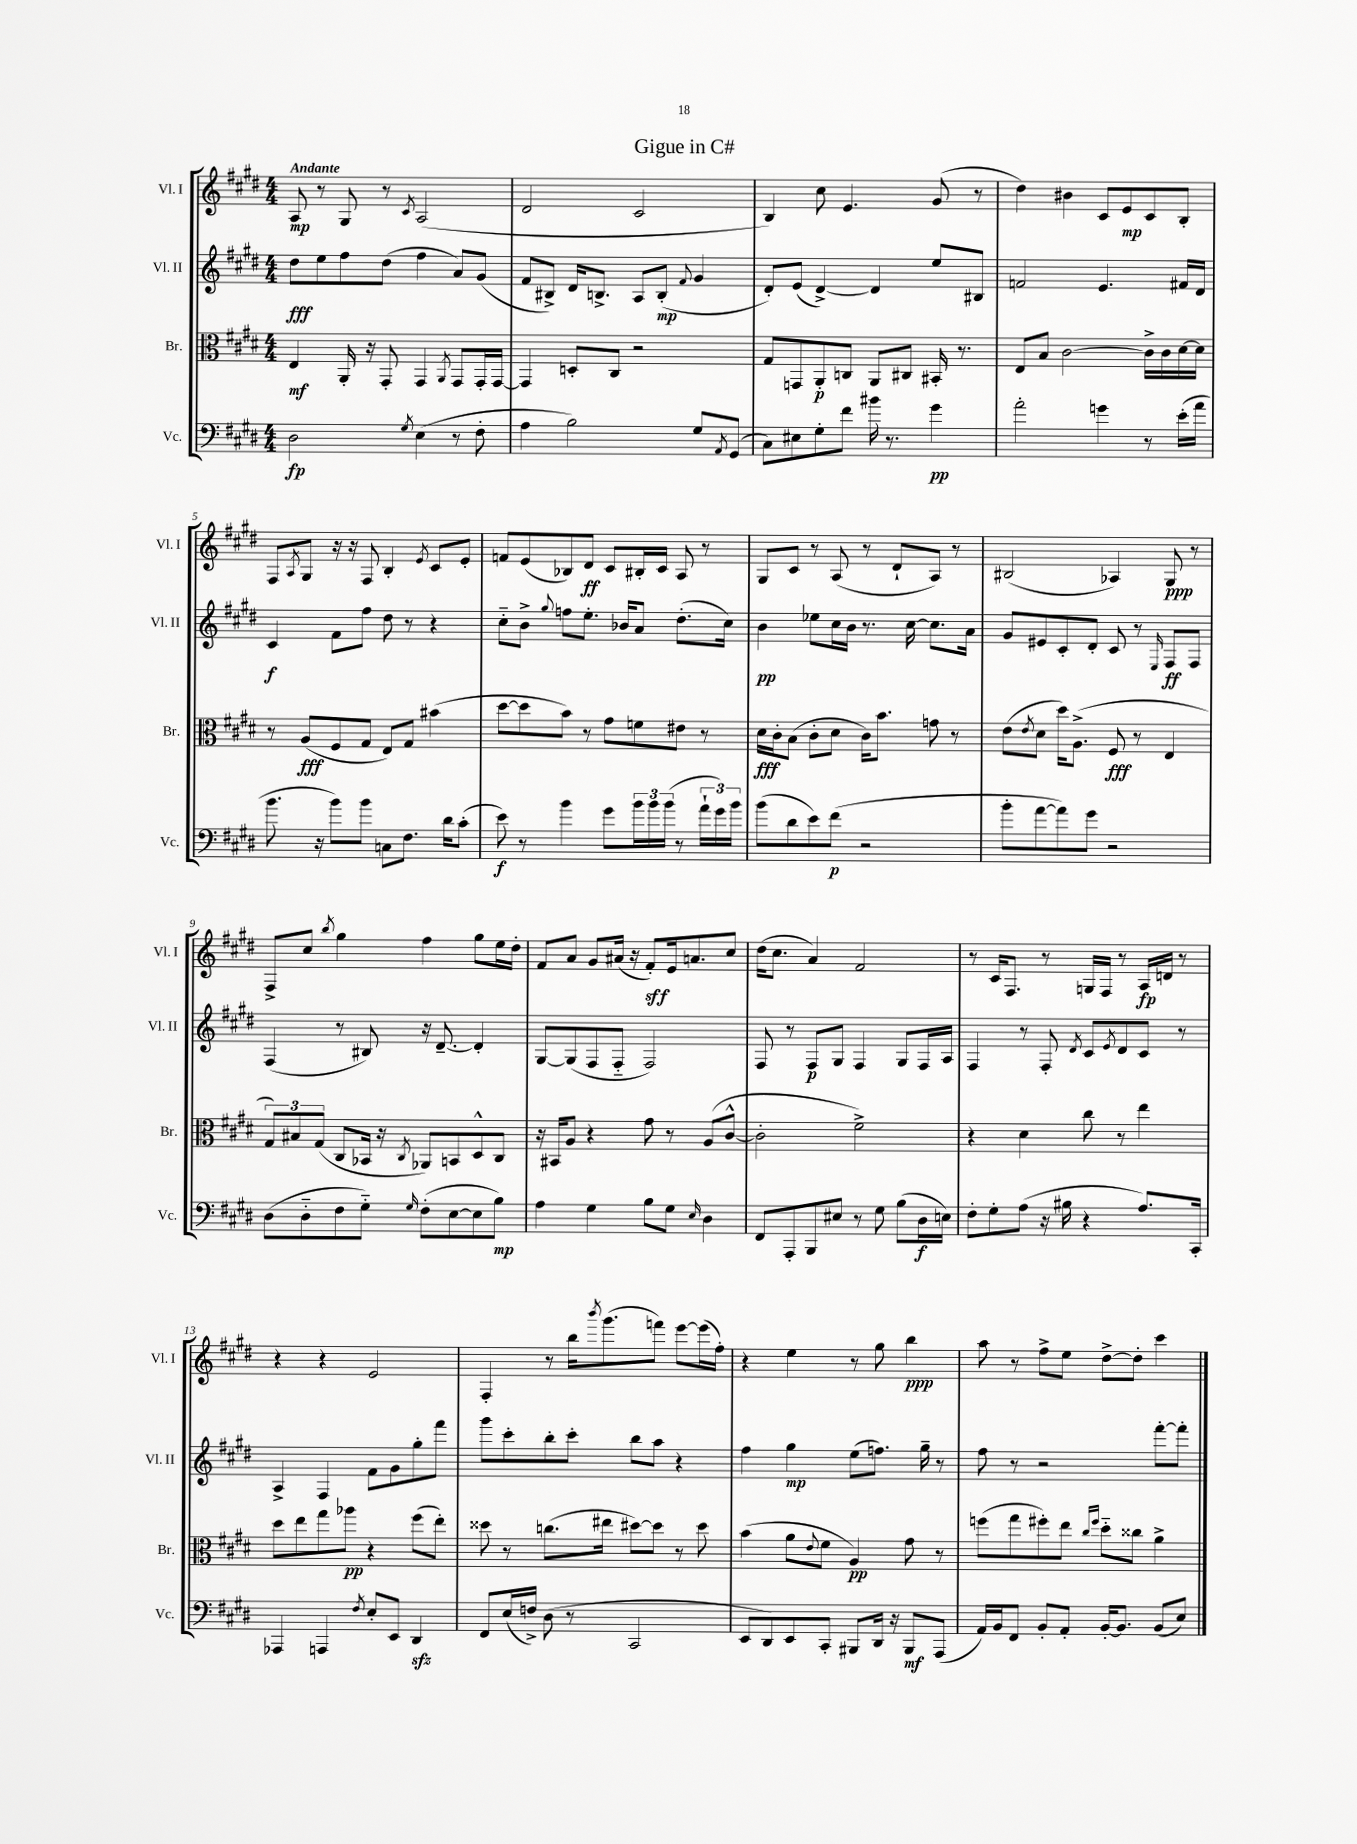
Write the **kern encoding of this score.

**kern	**dynam	**kern	**dynam	**kern	**dynam	**kern	**dynam
*part4	*part4	*part3	*part3	*part2	*part2	*part1	*part1
*staff4	*staff4	*staff3	*staff3	*staff2	*staff2	*staff1	*staff1
*I"Vc.	*	*I"Br.	*	*I"Vl. II	*	*I"Vl. I	*
*I'Vc.	*	*I'Br.	*	*I'Vl. II	*	*I'Vl. I	*
*clefF4	*	*clefC3	*	*clefG2	*	*clefG2	*
*k[f#c#g#d#]	*	*k[f#c#g#d#]	*	*k[f#c#g#d#]	*	*k[f#c#g#d#]	*
*M4/4	*	*M4/4	*	*M4/4	*	*M4/4	*
=1	=1	=1	=1	=1	=1	=1	=1
!	!	!	!	!	!	!LO:TX:a:B:t=Andante	!
2D#\	fp	4E/	mf	8dd#\L	fff	8A/	mp
.	.	.	.	8ee\	.	8r	.
.	.	16AA'/	.	8ff#\	.	8G#/	.
.	.	16r	.	.	.	.	.
.	.	8GG#'/	.	(8dd#\J	.	8r	.
8qG#/	.	.	.	.	.	8qc#/	.
(4E\	.	4GG#/	.	4ff#\	.	(2A/	.
.	.	8qAA/	.	.	.	.	.
8r	.	8GG#/L	.	8a/L)	.	.	.
8F#'\	.	16GG#'/L	.	(8g#/J	.	.	.
.	.	[16GG#/JJ	.	.	.	.	.
=2	=2	=2	=2	=2	=2	=2	=2
4A\	.	4GG#/]	.	8f#/L	.	2d#/	.
.	.	.	.	8B#X^/J)	.	.	.
2B\)	.	8Dn'/L	.	16d#/KL	.	.	.
.	.	.	.	8.Bn^/J	.	.	.
.	.	8C#/J	.	.	.	.	.
.	.	2r	.	8A/L	.	2c#/	.
.	.	.	.	(8B'/J	mp	.	.
.	.	.	.	8qqf#/	.	.	.
8G#/L	.	.	.	4g#/	.	.	.
8qAA/	.	.	.	.	.	.	.
(8GG#/J	.	.	.	.	.	.	.
=3	=3	=3	=3	=3	=3	=3	=3
8C#\L)	.	8G#/L	.	8d#'/L)	.	4B/)	.
8E#X\	.	8GGn/	.	(8e/J	.	.	.
8G#'\	.	8AA'/	p	[4d#^/)	.	8cc#\	.
8f#\J	.	8Cn/J	.	.	.	4.e/	.
16b#X\	.	8AA/L	.	4d#/]	.	.	.
8.r	.	.	.	.	.	.	.
.	.	8C#X/J	.	.	.	.	.
4g#\	pp	16BB#X'/	.	8ee/L	.	(8g#/	.
.	.	8.r	.	.	.	.	.
.	.	.	.	8B#X/J	.	8r	.
=4	=4	=4	=4	=4	=4	=4	=4
2a'\	.	8E/L	.	2fn/	.	4dd#\)	.
.	.	8B/J	.	.	.	.	.
.	.	[2c#\	.	.	.	4b#X\	.
4gn\	.	.	.	4.e/	.	8c#/L	.
.	.	.	.	.	.	8e/	mp
8r	.	16c#^\LL]	.	.	.	8c#/	.
.	.	16c#\	.	.	.	.	.
(16e'\LL	.	[16d#\	.	16f#X/LL	.	8B'/J	.
16a\JJ	.	16d#\JJ]	.	16d#/JJ	.	.	.
!!LO:LB:g=z
=5	=5	=5	=5	=5	=5	=5	=5
8.b\	.	8r	.	4c#/	f	8F#/L	.
.	.	.	.	.	.	8qA/	.
.	.	(8A/L	fff	.	.	8G#/J	.
16r	.	.	.	.	.	.	.
8b\L)	.	8F#/	.	8f#\L	.	16r	.
.	.	.	.	.	.	16r	.
8b\J	.	8G#/J	.	8ff#\J	.	8F#/	.
8Cn\L	.	8E/L)	.	8dd#\	.	4B'/	.
8.F#\J	.	8G#/J	.	8r	.	.	.
.	.	.	.	.	.	8qe/	.
.	.	(4b#X\	.	4r	.	8c#/L	.
16d#\KL	.	.	.	.	.	.	.
(8c#'\J	.	.	.	.	.	8e'/J	.
=6	=6	=6	=6	=6	=6	=6	=6
8e\)	f	[8dd#\L	.	8cc#\L	.	8fn/L	.
8r	.	8dd#\]	.	8b^\J	.	(8e/	.
.	.	.	.	8qqgg#/	.	.	.
4b\	.	8b\J)	.	8ffn\L	.	8B-X/)	.
.	.	8r	.	8.ee'\J	.	8d#/J	ff
8g#\L	.	8g#\L	.	.	.	8c#/L	.
.	.	.	.	16b-X/KL	.	.	.
24b\L	.	8fn\	.	8a/J	.	16B#X'/L	.
24b\	.	.	.	.	.	.	.
.	.	.	.	.	.	16c#/JJ	.
(24b\JJ	.	.	.	.	.	.	.
8r	.	8e#X\J	.	(8.dd#'\L	.	8A/	.
24a`\LL	.	8r	.	.	.	8r	.
24g#\)	.	.	.	.	.	.	.
.	.	.	.	16cc#\Jk)	.	.	.
24b\JJ	.	.	.	.	.	.	.
=7	=7	=7	=7	=7	=7	=7	=7
(8b\L	.	16d#\LL	fff	4b\	pp	8G#/L	.
.	.	16c#'\J	.	.	.	.	.
8d#\	.	(8B\J	.	.	.	8c#/J	.
8e\)	.	8c#'\L	.	8ee-X\L	.	8r	.
(8f#\J	p	8d#\J	.	16cc#\L	.	(8A/	.
.	.	.	.	16b\JJ	.	.	.
2r	.	16c#\KL)	.	8.r	.	8r	.
.	.	8.b\J	.	.	.	.	.
.	.	.	.	.	.	8d#`/L	.
.	.	.	.	[16cc#\	.	.	.
.	.	8gn\	.	8.cc#\L]	.	8A/J)	.
.	.	8r	.	.	.	8r	.
.	.	.	.	16a\Jk	.	.	.
=8	=8	=8	=8	=8	=8	=8	=8
8b'\L	.	(8e\L	.	8g#/L	.	(2B#X/	.
.	.	8qe/	.	.	.	.	.
[8a\	.	8d#\J	.	8e#X/	.	.	.
8a\])	.	16dd#\KL)	.	8c#'/	.	.	.
.	.	(8.A^\J	.	.	.	.	.
8g#\J	.	.	.	8d#'/J	.	.	.
2r	.	8F#/	fff	8c#/	.	4A-X/)	.
.	.	8r	.	8r	.	.	.
.	.	.	.	16qqE/	.	.	.
.	.	4E/	.	8F#/L	ff	8G#/	ppp
.	.	.	.	8F#/J	.	8r	.
!!LO:LB:g=z
=9	=9	=9	=9	=9	=9	=9	=9
(8D#\L	.	12G#/L)	.	(4F#/	.	8F#^/L	.
.	.	12B#X/	.	.	.	.	.
8D#\	.	.	.	.	.	8cc#/J	.
.	.	(12G#/J	.	.	.	.	.
.	.	.	.	.	.	8qbb/	.
8F#\	.	8C#/L	.	8r	.	4gg#\	.
8G#\J)	.	16BB-X/Jk	.	8B#X/)	.	.	.
.	.	16r	.	.	.	.	.
16qqG#/	.	8qC#/	.	.	.	.	.
(8F#'\L	.	8AA-X/L)	.	16r	.	4ff#\	.
.	.	.	.	[8.d#~/	.	.	.
[8E\	.	8BBn/	.	.	.	.	.
8E\]	.	8D#^^/	.	4d#'/]	.	8gg#\L	.
8B\J)	mp	8C#/J	.	.	.	16ee\L	.
.	.	.	.	.	.	16dd#'\JJ	.
=10	=10	=10	=10	=10	=10	=10	=10
4A\	.	16r	.	[8G#/L	.	8f#/L	.
.	.	16BB#X/KL	.	.	.	.	.
.	.	8A/J	.	(8G#/]	.	8a/J	.
4G#\	.	4r	.	8F#/	.	8g#/L	.
.	.	.	.	8F#/J	.	(16a#X/Jk	.
.	.	.	.	.	.	16r	.
8B\L	.	8g#\	.	2F#/)	.	8f#'/L)	sff
8G#\J	.	8r	.	.	.	16e/k	.
.	.	.	.	.	.	8.an/	.
16qqE/	.	.	.	.	.	.	.
4D#\	.	(8A/L	.	.	.	.	.
.	.	[8c#^^/J	.	.	.	8cc#/J	.
=11	=11	=11	=11	=11	=11	=11	=11
8FF#/L	.	2c#'\]	.	8F#/	.	(16dd#\KL	.
.	.	.	.	.	.	8.cc#\J	.
8AAA'/	.	.	.	8r	.	.	.
8BBB/	.	.	.	8F#/L	p	4a/)	.
8E#X/J	.	.	.	8G#/J	.	.	.
8r	.	2f#^\)	.	4F#/	.	2f#/	.
8G#\	.	.	.	.	.	.	.
(8B\L	.	.	.	8G#/L	.	.	.
16D#\L	f	.	.	16F#/L	.	.	.
16En\JJ)	.	.	.	16A/JJ	.	.	.
=12	=12	=12	=12	=12	=12	=12	=12
8F#'\L	.	4r	.	4F#/	.	8r	.
8G#'\	.	.	.	.	.	16c#/KL	.
.	.	.	.	.	.	8.F#/J	.
(8A\J	.	4d#\	.	8r	.	.	.
16r	.	.	.	8F#'/	.	8r	.
16B#X\	.	.	.	.	.	.	.
.	.	.	.	8qd#/	.	.	.
4r	.	8cc#\	.	8c#/L	.	16Gn/LL	.
.	.	.	.	.	.	16F#/JJ	.
.	.	.	.	8qe/	.	.	.
.	.	8r	.	8d#/	.	8r	.
8.A/L)	.	4ee\	.	8c#/J	.	16A/LL	fp
.	.	.	.	.	.	16dn/JJ	.
.	.	.	.	8r	.	8r	.
16CC#'/Jk	.	.	.	.	.	.	.
!!LO:LB:g=z
=13	=13	=13	=13	=13	=13	=13	=13
4AAA-X/	.	8dd#\L	.	4A^/	.	4r	.
.	.	8ee\	.	.	.	.	.
4AAAn/	.	8gg#\	.	4F#/	.	4r	.
.	.	8aa-X\J	pp	.	.	.	.
8qF#/	.	.	.	.	.	.	.
8E'/L	.	4r	.	8f#\L	.	2e/	.
8EE/J	.	.	.	8g#\	.	.	.
4DD#zz/	.	(8ff#\L	.	8gg#'\	.	.	.
.	.	8ee'\J)	.	8fff#\J	.	.	.
=14	=14	=14	=14	=14	=14	=14	=14
8FF#/L	.	8dd##X\	.	8ggg#\L	.	4F#'/	.
(16E/L	.	8r	.	8ccc#'\	.	.	.
16Fn^/JJ)	.	.	.	.	.	.	.
(8D#\	.	(8.ccn\L	.	8bb'\	.	8r	.
8r	.	.	.	8ccc#'\J	.	16bb\KL	.
.	.	.	.	.	.	8qbbb/	.
.	.	16ee#X\Jk	.	.	.	(8.ggg#\	.
2CC#/	.	[8dd#X\L)	.	8bb\L	.	.	.
.	.	8dd#\J]	.	8aa\J	.	8fffn\J)	.
.	.	8r	.	4r	.	[8eee\L	.
.	.	8dd#\	.	.	.	(16eee\L]	.
.	.	.	.	.	.	16ff#'\JJ)	.
=15	=15	=15	=15	=15	=15	=15	=15
8EE/L	.	(4b\	.	4ff#\	.	4r	.
8DD#/)	.	.	.	.	.	.	.
8EE/	.	8a\L	.	4gg#\	mp	4ee\	.
.	.	8qqe/	.	.	.	.	.
8CC#'/J	.	8f#\J	.	.	.	.	.
8BBB#X/L	.	4A/)	pp	(8ee\L	.	8r	.
16DD#/Jk	.	.	.	8.ffn\J)	.	8gg#\	.
16r	.	.	.	.	.	.	.
8BBB#/L	mf	8g#\	.	.	.	4bb\	ppp
.	.	.	.	16gg#~\	.	.	.
(8AAA/J	.	8r	.	8r	.	.	.
=16	=16	=16	=16	=16	=16	=16	=16
16AA/LL)	.	(8ffn\L	.	8ff#\	.	8aa\	.
16BB/J	.	.	.	.	.	.	.
8FF#/J	.	8gg#\	.	8r	.	8r	.
8BB'/L	.	8ff#X'\)	.	2r	.	8ff#^\L	.
8AA'/J	.	8ee\J	.	.	.	8ee\J	.
.	.	16qqcc#/LL	.	.	.	.	.
.	.	16qqff#/JJ	.	.	.	.	.
[16BB'/KL	.	8dd#\L	.	.	.	[8dd#^\L	.
8.BB/J]	.	.	.	.	.	.	.
.	.	8cc##X\J	.	.	.	8dd#'\J]	.
(8BB/L	.	4a^\	.	[8fff#'\L	.	4ccc#\	.
8E/J)	.	.	.	8fff#'\J]	.	.	.
==	==	==	==	==	==	==	==
*-	*-	*-	*-	*-	*-	*-	*-
